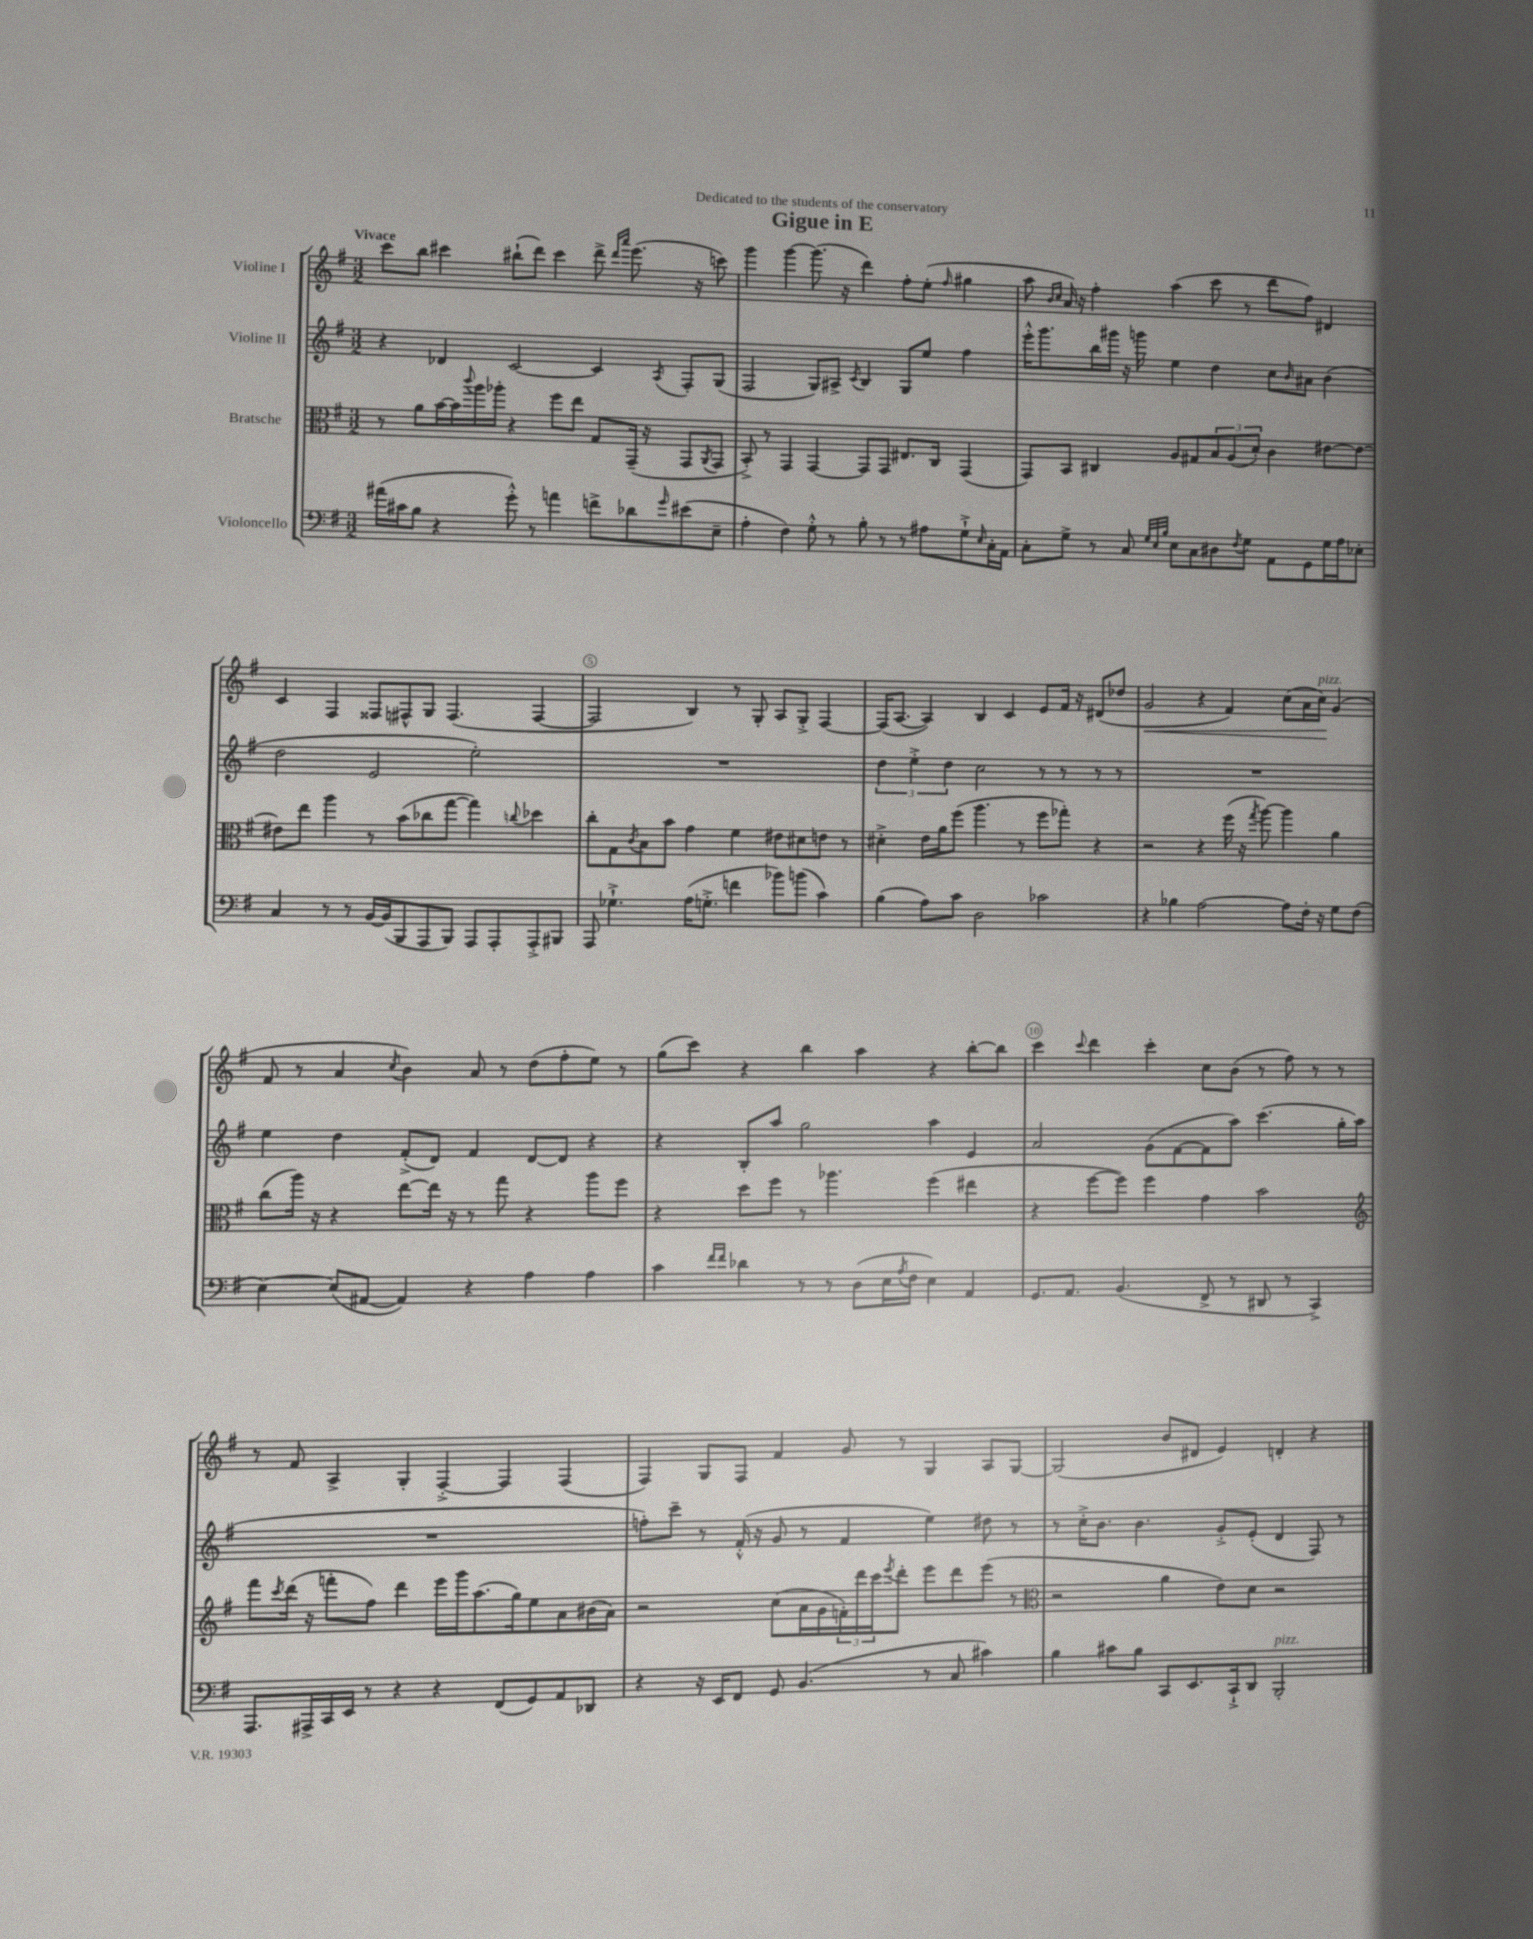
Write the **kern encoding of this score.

**kern	**kern	**kern	**kern	**dynam
*part4	*part3	*part2	*part1	*part1
*staff4	*staff3	*staff2	*staff1	*staff1
*I"Violoncello	*I"Bratsche	*I"Violine II	*I"Violine I	*
*clefF4	*clefC3	*clefG2	*clefG2	*
*k[f#]	*k[f#]	*k[f#]	*k[f#]	*
*M3/2	*M3/2	*M3/2	*M3/2	*
=1	=1	=1	=1	=1
!	!	!	!LO:TX:a:B:t=Vivace	!
(16a#X\LL	8r	4r	8ccc\L	.
16c#X\J	.	.	.	.
8B\J	8a\L	.	8bb\J	.
4r	[16b\L	4d-X/	4ccc#X\	.
.	16b\]	.	.	.
.	8qqccc/	.	.	.
.	16aa\	.	.	.
.	16aa-X'\JJ	.	.	.
8g'^^\)	4r	[2c/	(8bb#X`\L	.
8r	.	.	8ddd\J)	.
4an\	8ff#\L	.	4ccc#\	.
.	8ee\J	.	.	.
8fn^\L	8G/L	4c/]	8ddd^\	.
.	.	.	16qqddd/LL	.
.	.	.	16qqaaa/JJ	.
8d-X\	(16GG~/Jk	.	(8.eee\	.
.	16r	.	.	.
16qqg/	.	8qA/	.	.
(8e#X\	8GG/L	8F#'/L	.	.
.	.	.	16r	.
.	8qAA/	.	.	.
8E~\J	8GG/J	(8G/J	8cccn\)	.
=2	=2	=2	=2	=2
4A'\	8BB'^/)	2F#/	4ggg\	.
.	8r	.	.	.
4F#\)	4GG/	.	[4ggg\	.
8G'^^\	[4GG/	8G/L)	(8.ggg\]	.
8r	.	8A#X^/J	.	.
.	.	.	16r	.
.	.	8qc/	.	.
8B'\	8GG/L]	4B/	4ddd\)	.
8r	8GG/J	.	.	.
8r	8.E#X/L	8G/L	8ff#'\L	.
8A#X\L	.	8ee/J	(8ee'\J	.
.	16C/Jk	.	.	.
.	.	.	16qqff#/	.
8G`^\	(4GG/	4ff#\	4gg#X\	.
16qqE/	.	.	.	.
16C'\L	.	.	.	.
16AA\JJ	.	.	.	.
=3	=3	=3	=3	=3
8C'\L	8GG/L)	16eee'^^\KL	8aa\	.
.	.	8.ggg\	.	.
.	.	.	16qqb/LL	.
.	.	.	16qqcc/JJ	.
8G^\J	8BB/J	.	16a/)	.
.	.	.	16r	.
8r	4C#X/	16bb\L	4ff#'\	.
.	.	16ggg#X\JJ	.	.
8C/	.	16r	.	.
.	.	16gggn\	.	.
32qqG/LLL	.	.	.	.
32qqE/	.	.	.	.
32qqB/JJJ	.	.	.	.
8E\L	8A/L	4ee\	(4aa\	.
8C\	8G#X/	.	.	.
8D#X\	12B/	4dd\	8ccc\	.
.	(12A/	.	.	.
8qF#/	.	.	.	.
8G\J	.	.	8r	.
.	12d'/J)	.	.	.
8AA\L	4c\	8cc\L	8ddd\L	.
.	.	16qqb/	.	.
8GG\	.	8a#X\J	8ff#\J)	.
16G\L	[8e#X\L	(4b\	4d#X/	.
16A\J	.	.	.	.
8E-X'\J	8e#\J_	.	.	.
!!LO:LB:g=z
=4	=4	=4	=4	=4
4C/	8e#X\L]	2dd\	4c/	.
.	8ee\J	.	.	.
8r	4aa\	.	4F#/	.
8r	.	.	.	.
[16BB/LL	8r	2e/	8F##X/L	.
(16BB/J]	.	.	.	.
8BBB/	(8b\L	.	8F#X^^/	.
8AAA/	8cc-X\	.	8G/J	.
8BBB/J)	[8gg\J	.	(4.F#/	.
8AAA/L	4gg\])	2ee'\)	.	.
8AAA'/	.	.	.	.
.	8qqccn/	.	.	.
8AAA'^/	4dd-X\	.	[4F#/	.
8BBB#X/J	.	.	.	.
=5	=5	=5	=5	=5
8AAA/	8cc'\L	1.r	2F#/]	.
4.G-X`^\	8G\	.	.	.
.	8qc/	.	.	.
.	8B\	.	.	.
.	8b\J	.	.	.
(16A\KL	4g\	.	4B/)	.
8.Gn'^\J	.	.	.	.
4fn\	4f#\	.	8r	.
.	.	.	8G'/	.
8b-X\L)	8e#X\L	.	8A/L	.
(8bn\J	8d#X\	.	8G'^/J	.
4c\)	8en\J	.	[4F#/	.
.	8r	.	.	.
=6	=6	=6	=6	=6
(4B\	4d#X'^\	6dd\	(16F#/KL]	.
.	.	.	[8.A/J	.
.	.	6ee'^\	.	.
8A\L)	16e\LL	.	4A/])	.
.	16a\J	.	.	.
.	.	6dd\	.	.
8c\J	(8ff#\J	.	.	.
2D\	4.aa\	2cc\	4B/	.
.	.	.	4c/	.
.	8r	.	.	.
2c-X\	8ff#\L	8r	8e/L	.
.	8gg-X'\J)	8r	16f#/Jk	.
.	.	.	16r	.
.	4r	8r	(8d#X/L	.
.	.	8r	8dd-X/J	.
=7	=7	=7	=7	=7
!	!	!	!	!LO:HP:b
4r	2r	1.r	2g/	<
4B-X\	.	.	.	.
[2A\	4r	.	4r	.
.	(16ff#\	.	4f#/)	.
.	16r	.	.	.
.	8qgg/	.	.	.
.	[8aa\)	.	.	.
8A\L]	4aa\]	.	(8cc\L	.
16F#'\Jk	.	.	16a\L	.
!	!	!	!LO:TX:a:i:t=pizz.	!
16r	.	.	16cc\JJ)	.
8G\L	4a\	.	(4g/	[
(8F#\J	.	.	.	.
!!LO:LB:g=z
=8	=8	=8	=8	=8
[4E\)	(8cc\L	4ee\	8f#/	.
.	16aa\Jk)	.	8r	.
.	16r	.	.	.
(8E/L]	4r	4dd\	4a/	.
[8AA#X/J	.	.	.	.
.	.	.	8qcc/	.
4AA#/])	[8ee\L	(8f#'^/L	4b\)	.
.	16ee\Jk]	8d/J)	.	.
.	16r	.	.	.
4r	8r	4f#/	8a/	.
.	8gg\	.	8r	.
4A\	4r	[8d/L	(8dd\L	.
.	.	8d/J]	8ff#'\	.
4A\	8aa\L	4r	8ee\J)	.
.	8ff#\J	.	8r	.
=9	=9	=9	=9	=9
4c\	4r	4r	(8gg\L	.
.	.	.	8ccc\J)	.
16qqf#/LL	.	.	.	.
16qqf#/JJ	.	.	.	.
4d-X\	8dd\L	8B'/L	4r	.
.	8ff#\J	8aa/J	.	.
8r	8r	2gg\	4bb\	.
8r	4.aa-X\	.	.	.
(8D\L	.	.	4aa\	.
16E\L	.	.	.	.
8qA/	.	.	.	.
16F#\JJ	.	.	.	.
4E\)	(4ff#\	4aa\	4r	.
4AA/	4ee#X\	4e/	[8bb'\L	.
.	.	.	8bb\J]	.
=10	=10	=10	=10	=10
8.GG/L	4r	2a/	4ccc\	.
8.AA/J	.	.	.	.
.	.	.	8qqccc/	.
.	[8ff#\L	.	4ddd\	.
(4.BB/	8ff#\J])	.	.	.
.	4ff#\	(8g\L	4ccc'\	.
.	.	[8f#\	.	.
8FF#^/	4g\	8f#\]	8cc\L	.
8r	.	8aa\J)	(8b\J	.
8DD#X/	2b\	(4.ccc\	8r	.
8r	.	.	8ff#\)	.
4CC^/)	.	.	8r	.
.	.	16gg'\LL	8r	.
.	.	16aa\JJ	.	.
!!LO:LB:g=z
=11	=11	=11	=11	=11
*	*clefG2	*	*	*
8.AAA/L	8fff#\L	1.r	8r	.
.	8qccc/	.	.	.
.	(16ddd\Jk	.	8f#/	.
16AAA#X^/L	16r	.	.	.
16CC/	8fffn'\L	.	4A^/	.
16EE/JJ	.	.	.	.
8r	8ff#\J)	.	.	.
4r	4ddd\	.	4G'/	.
4r	16eee\LL	.	[4F#'^/	.
.	16ggg\J	.	.	.
.	(8.aa\	.	.	.
(8FF#/L	.	.	4F#/]	.
.	16gg\k)	.	.	.
8GG/)	8ee\	.	.	.
8AA/	8a\	.	(4F#/	.
8DD-X/J	(16b#X\L	.	.	.
.	16a\JJ)	.	.	.
=12	=12	=12	=12	=12
4r	2r	8ffn'\L)	4F#/)	.
.	.	8ccc~\J	.	.
16r	.	8r	8G/L	.
16EE/KL	.	.	.	.
8FF#/J	.	(16f#'^^/	8F#/J	.
.	.	16r	.	.
8GG/	(8cc\L	8g/	4f#/	.
(4.BB/	16a\L	8r	.	.
.	16g\	.	.	.
.	24fn'\)	4f#/	8g/	.
.	24ddd\	.	.	.
.	24ccc\J	.	.	.
.	8qeee/	.	.	.
.	8ddd'\J	.	8r	.
8r	8eee\L	4ee\)	4G/	.
8C/	8ddd\	.	.	.
4c#X\)	(8eee\J	8dd#X\	8A/L	.
.	8r	8r	[8G/J	.
=13	=13	=13	=13	=13
*	*clefC3	*	*	*
4B\	2r	8r	(2G/]	.
.	.	16cc'^\KL	.	.
.	.	8.b\J	.	.
8c#X\L	.	.	.	.
8B\J	.	4.b\	.	.
8CC/L	4a\	.	8b/L	.
8.EE/	.	.	8d#X/J	.
.	8e\L)	8g'^/L	4e/)	.
16CC`^/k	.	.	.	.
8DD/J	8d\J	(8e'/J	.	.
!LO:TX:a:i:t=pizz.	!	!	!	!
2BBB'/	2r	4d/	4dn'/	.
.	.	8F#/)	4r	.
.	.	8r	.	.
==	==	==	==	==
*-	*-	*-	*-	*-
